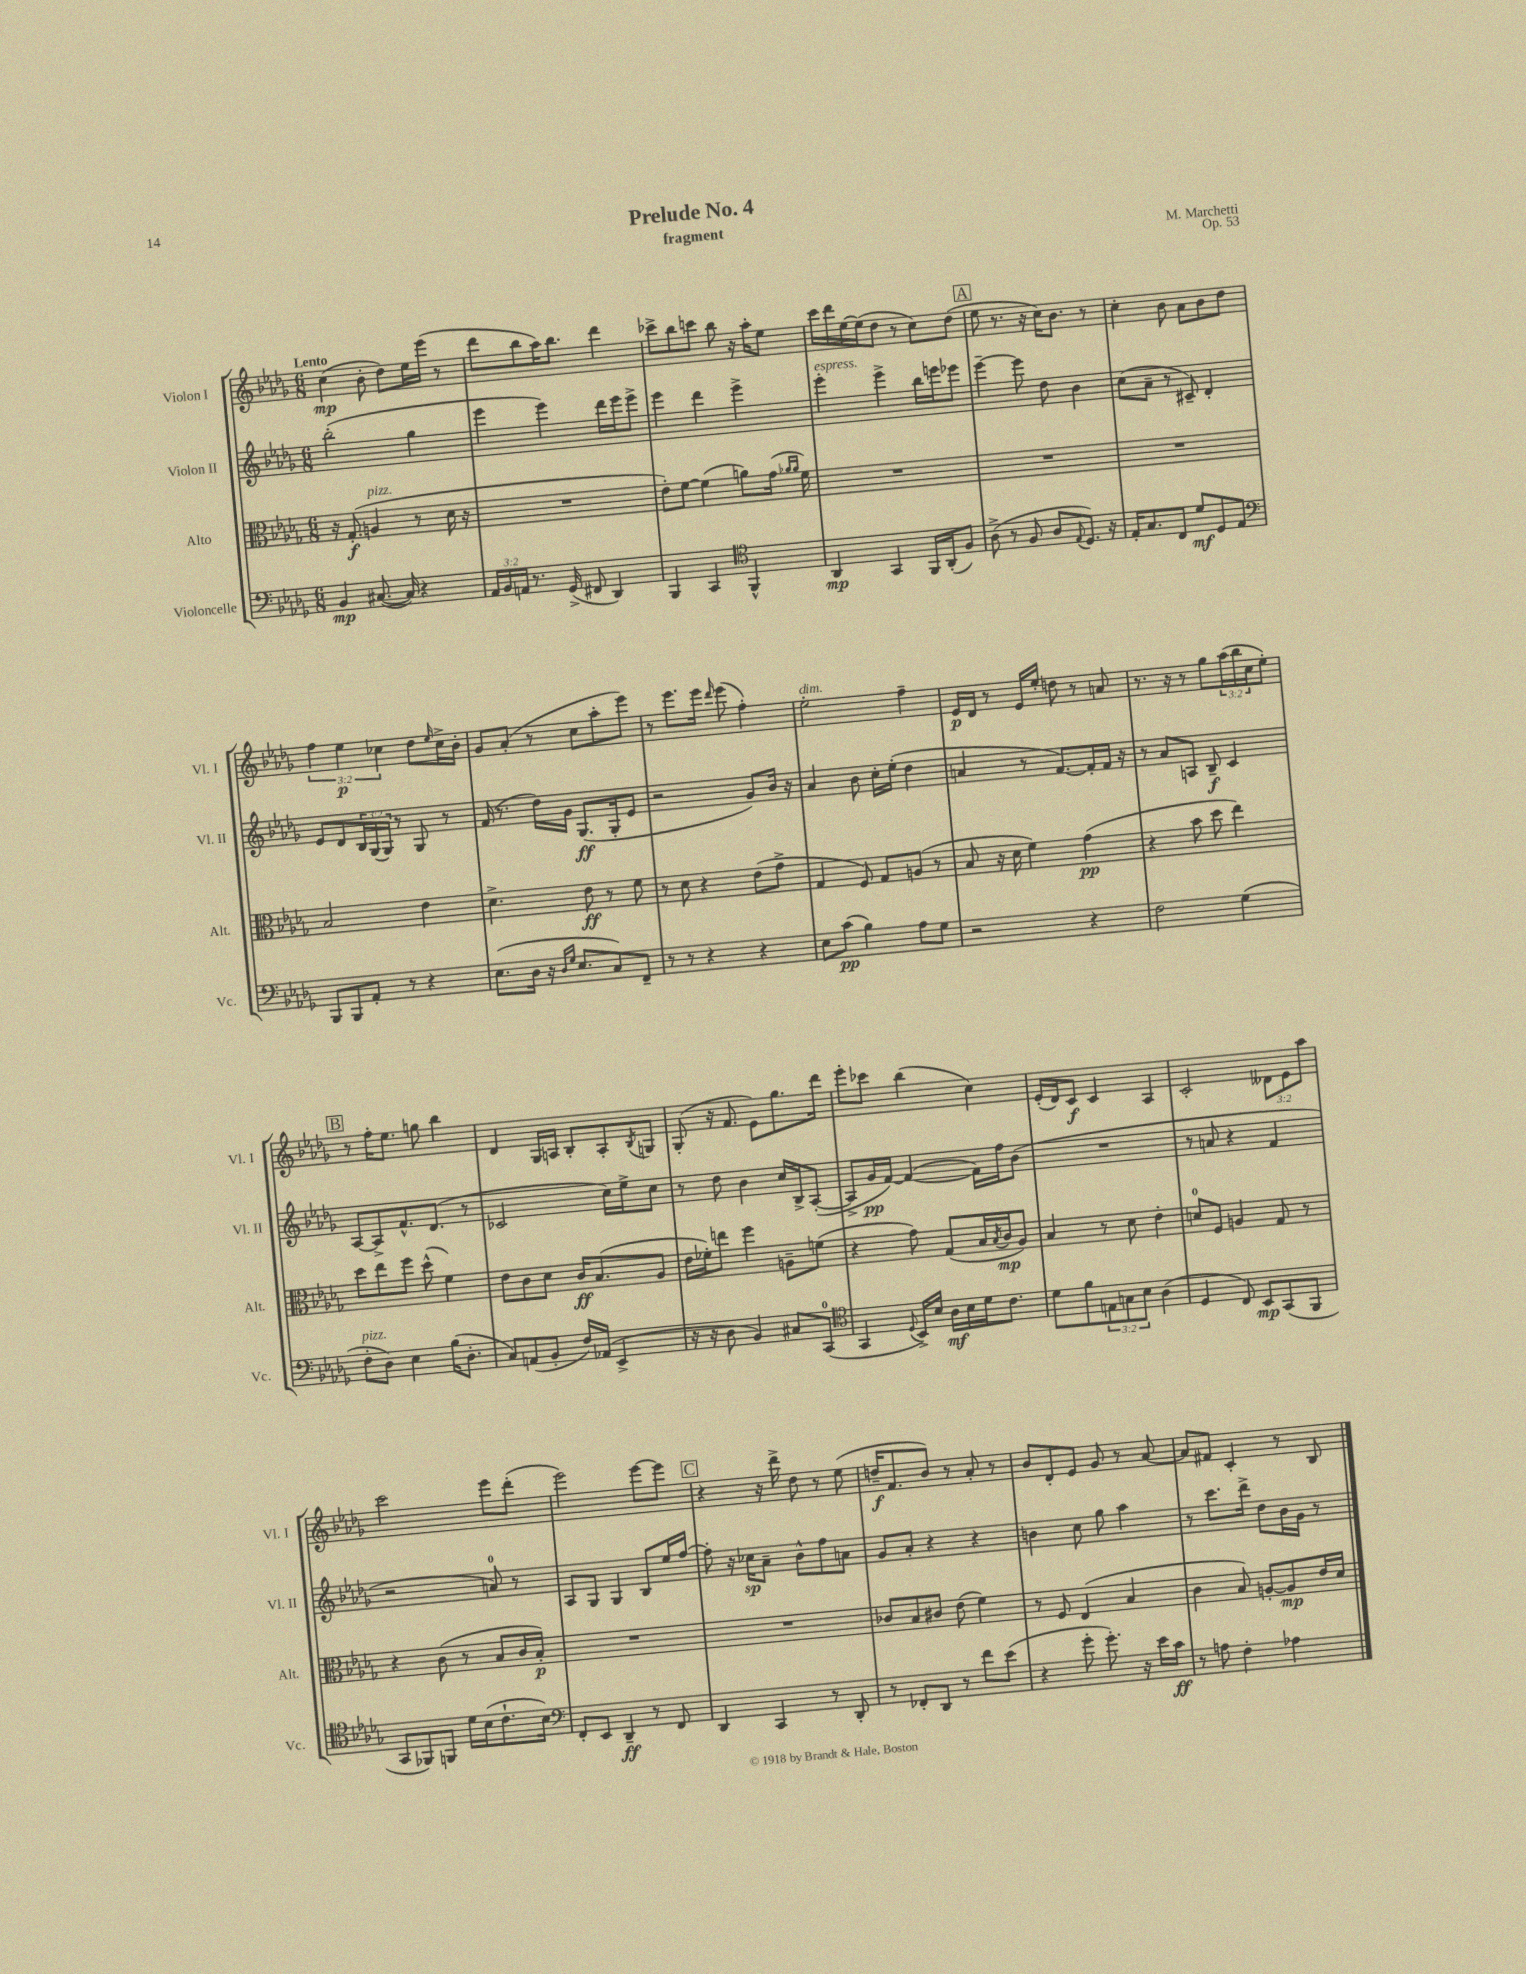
\header { title = "Prelude No. 4" composer = "M. Marchetti" subtitle = "fragment" opus = "Op. 53" }
<<
\new StaffGroup <<
\new Staff = "s0" \with { instrumentName = "Violon I" shortInstrumentName = "Vl. I" } {
    \clef treble \key des \major \numericTimeSignature \time 6/8 \override Staff.TupletNumber.text = #tuplet-number::calc-fraction-text \tempo "Lento"
    c''4\mp( bes'8-. des''8) ees''16 ees'''16( r8 |
    des'''8 bes''8 aes''16) bes''8. des'''4 |
    ces'''8-> bes''8 c'''8 bes''8 r16 aes''16-. ees''8 |
    c'''16 des'''16 ees''16~ ees''16( des''8 r8 c''8) des''8( |
    \mark \markup { \box "A" } ees''8 r8. r16 c''16) bes'8. r8 |
    c''4-. bes'8 aes'8 bes'8 des''8 |
    \tuplet 3/2 { f''4 ees''4\p ces''4 } des''8 \grace { ees''16 } ces''16-> bes'16-. |
    ges'8 aes'8-.( r8 c''8 aes''8-. ees'''8) |
    r8 ees'''8. ees'''16 \grace { des'''16 } ees'''8( f''4-.) |
    ees''2-.^\markup { \italic "dim." } f''4-- |
    ees'16\p des'16 r8 ees'16 ees''16-. d''8 r8 a'8 |
    r8. r16 r8 ges''8 \tuplet 3/2 { aes''16( bes''16 c''16 } ees''8-.) |
    \mark \markup { \box "B" } r8 f''16-. ees''8. g''8 bes''4 |
    des'4 ges16 a16 bes8-. a8-. \acciaccatura { bes8 } g8 |
    ges8-.( r16 f'8. ees'8) ges''8. des'''16 |
    ees'''8-. ces'''8 bes''4( c''4) |
    ees'16-.( des'16) c'8\f c'4 aes4 |
    c'2-. \tuplet 3/2 { deses'8 ees'8 aes''8 } |
    c'''2 ees'''8 des'''8-.( |
    ees'''2) ees'''8~ ees'''8 |
    \mark \markup { \box "C" } r4 r16 des'''16-> des''8 r8 ees''8( |
    d''16--\f f'8. bes'8) r8 aes'8-. r8 |
    bes'8 des'8-. ees'8 ges'8 r8 aes'8~ |
    aes'8 fis'8 c'4-. r8 bes8 \bar "|." |
}
\new Staff = "s1" \with { instrumentName = "Violon II" shortInstrumentName = "Vl. II" } {
    \clef treble \key des \major \numericTimeSignature \time 6/8 \override Staff.TupletNumber.text = #tuplet-number::calc-fraction-text
    bes''2-.( ges''4 |
    ees'''4 ees'''4) des'''16 ees'''16 ees'''8-> |
    ees'''4 des'''4 ees'''4-> |
    ees'''4-.^\markup { \italic "espress." } ees'''4-> bes''16 e'''16 ees'''8 |
    \mark \markup { \box "A" } ees'''4~-- ees'''8 des''8 bes'4 |
    c''8( aes'8-- r8 cis'8--) des'4-. |
    ees'8 des'8 \tuplet 3/2 { bes16 ges16( ges16) } r8 ges8 r8 |
    f'16( r8. des''16) ges'16 ges8.\ff( ges16-. ees'8 |
    r2 ges'8) bes'16 r16 |
    aes'4 bes'8 c''16-. ees''16-.( des''4 |
    a'4 r8 f'8.~) f'16-. f'16 r16 |
    r8 aes'8 a8 bes8--\f c'4 |
    \mark \markup { \box "B" } aes8~ aes8-> f'8.-^ des'8.( r8 |
    ces'2 c''16) ees''16-> c''8 |
    r8 des''8 bes'4 c''16 bes16-> aes8~-.( |
    aes8-> ges'16\pp f'16~) f'4~( f'16) f''16 bes'8( |
    R2. |
    r8 a'8 r4 f'4 |
    r2 a'8-0) r8 |
    aes8 ges8 ges4 bes8 ees''16 f''16~ |
    \mark \markup { \box "C" } f''8-. r16 ces''16\sp aes'8-- bes'8-^ f''8 a'8 |
    ges'8 aes'8-. r4 r4 |
    b'4 c''8 ges''8 aes''4 |
    r8 c'''8. des'''16-> des''8 bes'16 ges'16 r8 \bar "|." |
}
\new Staff = "s2" \with { instrumentName = "Alto" shortInstrumentName = "Alt." } {
    \clef alto \key des \major \numericTimeSignature \time 6/8
    r16 ges8.-.\f( a4^\markup { \italic "pizz." } r8 des'16 r16 |
    R2. |
    ees'8-.) f'8~ f'4( a'8) ges'16( \grace { aes'16 aes'16 } f'16) |
    R2. |
    \mark \markup { \box "A" } R2. |
    R2. |
    bes2 ees'4 |
    des'4.-> ees'8\ff r8 f'8 |
    r8 des'8 r4 ees'8( ges'8-> |
    ges4 f8) ges8 a8( r8 |
    bes8 r16 des'16 f'4) ges'4\pp( |
    r4 bes'8 des''8 ees''4) |
    \mark \markup { \box "B" } des''8 ees''8 f''8 des''8-^( f'4) |
    ees'8 c'8 des'8 c'16\ff bes8.( aes8 |
    ees'16 fes'16-.) e''8 f''4 a8-- f'8( |
    r4 ges'8) ges8( bes16 \acciaccatura { bes8 } c'16\mp aes8) |
    bes4 r8 des'8 ees'4-. |
    d'8-0 f8 a4 ges8 r8 |
    r4 c'8( r8 bes8 c'16 bes16-.\p) |
    R2. |
    \mark \markup { \box "C" } R2. |
    ces'8 bes8 cis'8 ees'8( f'4) |
    r8 f8 ees4( bes4 |
    c'4 bes8) a8~-. a8\mp ees'16 des'16 \bar "|." |
}
\new Staff = "s3" \with { instrumentName = "Violoncelle" shortInstrumentName = "Vc." } {
    \clef bass \key des \major \numericTimeSignature \time 6/8 \override Staff.TupletNumber.text = #tuplet-number::calc-fraction-text
    bes,4\mp cis8.~( cis16) r4 |
    \tuplet 3/2 { aes,16 bes,16 a,16 } r8. ges,16->( fis,8 des,4) |
    bes,,4 c,4 \clef tenor f,4-^ |
    aes,4\mp ges,4 f,16 aes,16-.( f8) |
    \mark \markup { \box "A" } aes8->( r8 f8 aes8 \appoggiatura { ees8 } des8.) r16 |
    ees16-. ges8. c8 des'8\mf des8 ees8 |
    \clef bass bes,,8 bes,,8 aes,8-. r8 r4 |
    ees8.( des16 r16 \grace { des16 ges16 } ees8. c8) f,8-- |
    r8 r8 r4 r4 |
    ees8 c'8\pp( bes4) aes8 ges8 |
    r2 r4 |
    f2 ges4( |
    \mark \markup { \box "B" } f8-.^\markup { \italic "pizz." } des8) ees4 bes16( des8.-. |
    c8) a,8( bes,8-. f16) aes,16( ees,4-> |
    r16 r16 des8 bes,4) cis8 c,8-0( |
    \clef tenor ges,4 \appoggiatura { des8 } bes,16->) bes16 aes16\mf bes16 des'16 c'8. |
    des'8 f'8 \tuplet 3/2 { e8 g8 bes8 } aes4( |
    des4 c8) bes,8\mp ges,8( f,8 |
    ges,8 fes,8) f,8 des'16 bes16( c'8.-! bes16) |
    \clef bass f,8-. ees,8 des,4--\ff r8 f,8 |
    \mark \markup { \box "C" } des,4 c,4 r8 des,8-. |
    r8 fes,8-. des,8 r8 f'8 ees'8( |
    r4 ges'8-. ges'8.-.) r16 ees'16 c'16\ff |
    r8 a8 f4-. aes4 \bar "|." |
}
>>
>>
\layout { \context { \Score \remove "Bar_number_engraver" } }
